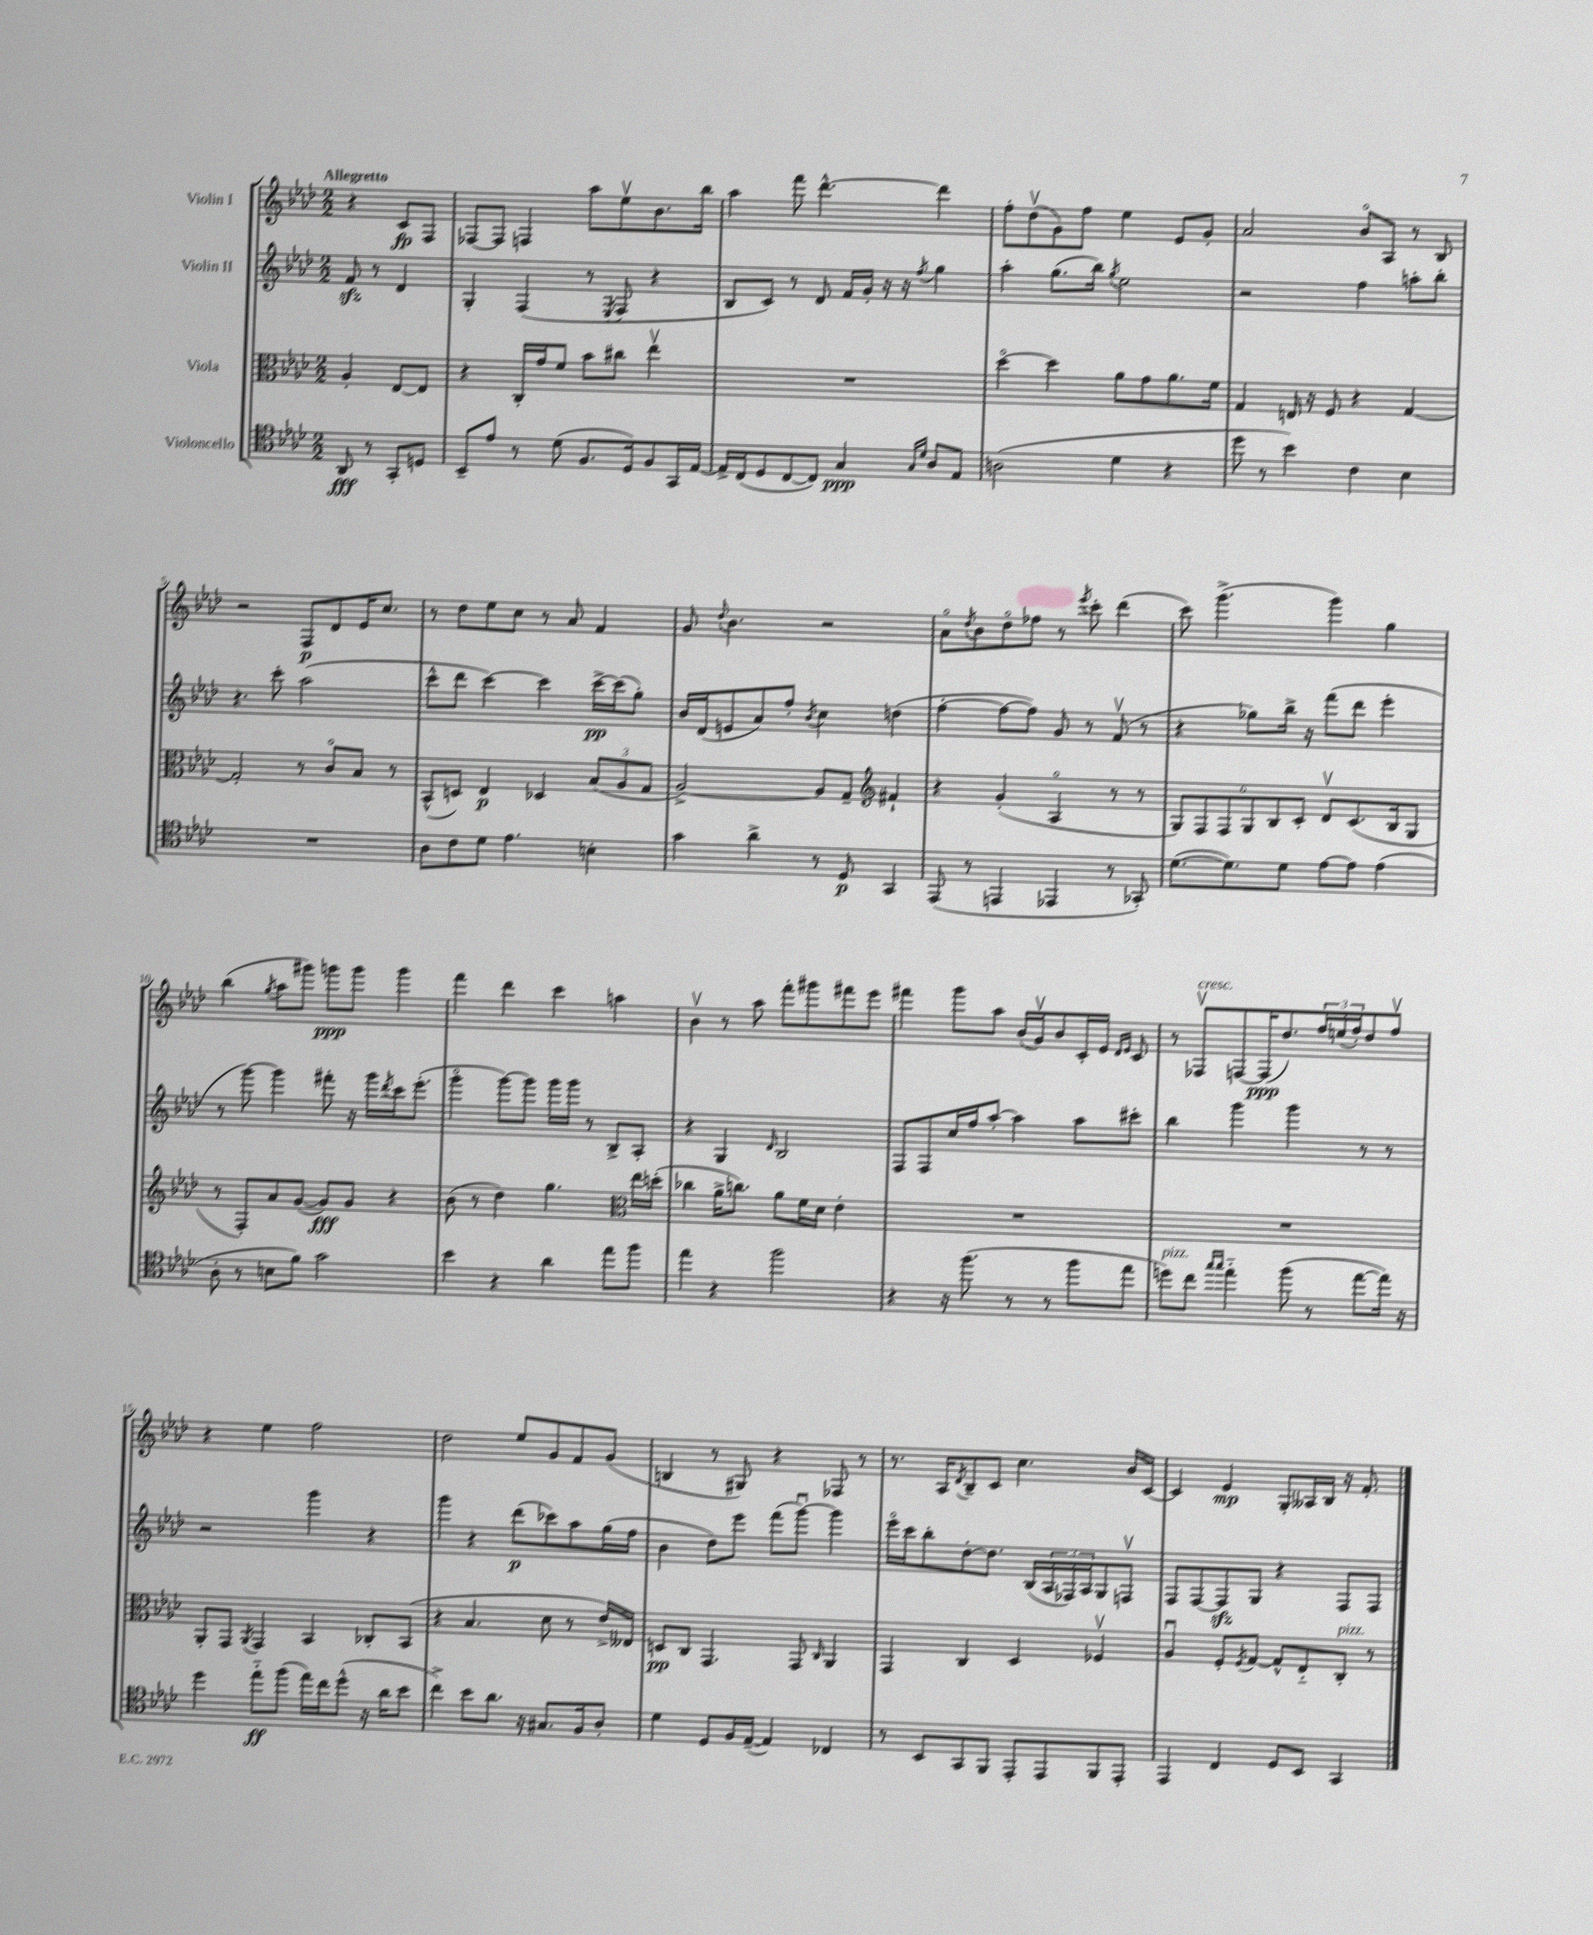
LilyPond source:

<<
\new StaffGroup <<
\new Staff = "s0" \with { instrumentName = "Violin I" } {
    \clef treble \key aes \major \numericTimeSignature \time 2/2 \partial 2 \tempo "Allegretto"
    r4 c'8\fp f8 |
    fes8~ fes8 f4 aes''8 ees''8\upbow bes'8. bes''16 |
    aes''4 f'''8 des'''4.~-^ des'''4 |
    f''8-. des''8\upbow( g'8) f''8 ees''4 ees'8 g'8-. |
    aes'2 bes'8\flageolet aes8 r8 bes8 |
    r2 f8\p des'8 ees'16 c''8. |
    r8 des''8 ees''8 c''8 r8 aes'8 f'4 |
    g'8 \appoggiatura { des''8 } bes'4. r2 |
    aes'8\flageolet \acciaccatura { des''8 } bes'8 des''8\flageolet fes''8 r8 \acciaccatura { ees'''8 } c'''8-. des'''4( |
    c'''8) g'''4.->( g'''4) g''4 |
    bes''4( \acciaccatura { g''8 } aes''8 gis'''8) g'''8\ppp g'''8 g'''4 |
    f'''4 des'''4 c'''4 a''4 |
    bes'4\upbow r8 aes''8 f'''8-. gis'''8 fis'''8 ees'''8 |
    fis'''4 g'''8 aes''8 bes'16( g'16\upbow) bes'8 c'16-. ees'16 \grace { des'16 ees'16 } c'8 |
    r8 fes8\upbow^\markup { \italic "cresc." } f8~ f16\ppp( des''8.) \tuplet 3/2 { f''16 e''16( f''16-.) } des''8 f''8\upbow |
    r4 ees''4 f''2 |
    des''2 ees''8 g'8 f'8 g'8( |
    b4 r8 gis8) r4 fes8 r8 |
    r8. aes16 \acciaccatura { des'8 } bes8-- c'8 c''4. bes'16 c'16~ |
    c'4 ees'4\mp g8-. aeses16 bes16 r16 f'8.-. \bar "|." |
}
\new Staff = "s1" \with { instrumentName = "Violin II" } {
    \clef treble \key aes \major \numericTimeSignature \time 2/2 \partial 2
    f'8\sfz r8 des'4 |
    g4-. f4( r8 \acciaccatura { ees8 } f8 r4 |
    bes8 c'8) r8 des'8 f'16 g'16-. r16 r16 \acciaccatura { f''8 } g''4 |
    aes''4-. g''8.( bes''16) \acciaccatura { g''8 } ees''2 |
    r2 f''4 a''8-. bes''8-. |
    r4. c'''8-. aes''2( |
    c'''8-^ des'''8 c'''4~) c'''4 c'''16~->\pp c'''16( g''8-.) |
    bes'16 des'16( e'8 aes'8) f''8-. \acciaccatura { bes'8 } c''4 d''4( |
    f''4~-. f''8~ f''8) g'8 r8 f'8\upbow( r8 |
    r4 ges''8) bes''16-> r16 f'''8( des'''8 ees'''4-. |
    r8 g'''8~) g'''4 fis'''8-. r16 g'''16 \acciaccatura { des'''8 } c'''16 ees'''8.-.( |
    g'''4\flageolet g'''8~) g'''8 g'''16 g'''16 r8 bes8-> aes8-. |
    r4 g4 \grace { des'16 } bes2 |
    f8 f8 c''16 f''16 aes''8~-. aes''4 aes''8 cis'''8-. |
    bes''4 g'''4 g'''4 r8 r8 |
    r2 g'''4 r4 |
    g'''4 r4 des'''8\p( ces'''8) aes''8 g''16( f''16 |
    bes'4 des''8) ees'''8 f'''8( g'''8~\downbow) g'''4 |
    ees'''16\flageolet c'''16 bes''8-. des''8~-. des''8. bes16( \tuplet 3/2 { aes16 fes16) aes16 } g8 f8\upbow |
    f8 f8~ f8\sfz g8 r4 f8 f8 \bar "|." |
}
\new Staff = "s2" \with { instrumentName = "Viola" } {
    \clef alto \key aes \major \numericTimeSignature \time 2/2 \partial 2
    aes4-. ees8~ ees8 |
    r4 c16-. g'16 f'8 bes'8 cis''8 ees''4\upbow |
    R1 |
    des''4~\flageolet des''4 aes'8 g'8 aes'8. f'16 |
    g4 e16 r16 f8 r4 g4~ |
    g2-. r8 c'8\flageolet bes8 r8 |
    bes,8-^( d8) ees4\p des4 \tuplet 3/2 { bes8( aes8 g8 } |
    aes2~->) aes8 g8-- \clef treble fis'4-! |
    r4 g'4-.( aes4\flageolet r8 r8 |
    \tuplet 6/4 { g8) f8 f8 g8 bes8 c'8-. } des'8\upbow c'8.( bes16 g8 |
    r8 f8-.) aes'8 g'8~( g'8\fff) g'8 r4 |
    bes'8( r8 des''4) g''4. \clef alto ees''16 d''16-.( |
    ces''4 aes'16-> c''8.) aes'8 f'16 des'16 ees'4-. |
    R1 |
    R1 |
    aes,8-. g,8 \acciaccatura { aes,8 } g,4 bes,4 ces8-. bes,8( |
    r4 bes4. des'8 r8 ees'16->) eeses16 |
    d8\pp c8 g,4. g,8 \grace { c16 } aes,4 |
    g,4 c4 des4 fes4\upbow |
    aes4\downbow f8-. \acciaccatura { f8 } g8~ g8-^ ees8-_ c8-.^\markup { \italic "pizz." } r8 \bar "|." |
}
\new Staff = "s3" \with { instrumentName = "Violoncello" } {
    \clef tenor \key aes \major \numericTimeSignature \time 2/2 \partial 2
    aes,8\fff r8 g,8-. d8 |
    bes,8-- ees'8 r8 des'8( f8. des16) f8 g,16 ees16~ |
    ees16-> c16( des8 c8~ c8) g4\ppp \grace { g16 des'16 } aes8 ees8 |
    a2( des'4 r4 |
    des''8 r8 bes'4) c'4 bes4 |
    R1 |
    aes8 c'8 des'8 ees'4. b4-. |
    g'4 aes'4-> r8 des8\p g,4 |
    ees,8( r8 e,4 ees,4 r8 ges,8-.) |
    des'8.~( des'8.) des'8 ees'8~ ees'8 ees'4( |
    aes8-. r8 b8 f'8) g'2 |
    bes'4 r4 aes'4 ees''8 f''8 |
    ees''4 r4 f''2 |
    r4 r16 f''8.( r8 r8 f''8 ees''8 |
    d''8^\markup { \italic "pizz." }) c''8 \grace { g''16 g''16 } ees''4-_ f''8( r8 ees''8~ ees''16) r16 |
    des''4 ees''8-_\ff f''8( ees''16) c''16 des''8-^( r16 aes'16 bes'8 |
    c''4->) bes'8 aes'8. r16 gis8. f16 aes8-. |
    des'4 des8 f16 ees16~--( ees4) ces4 |
    r8 bes,8 g,8 f,8 ees,8-. ees,8 f,8 ees,8-. |
    ees,4 c4 des8 bes,8 g,4 \bar "|." |
}
>>
>>
